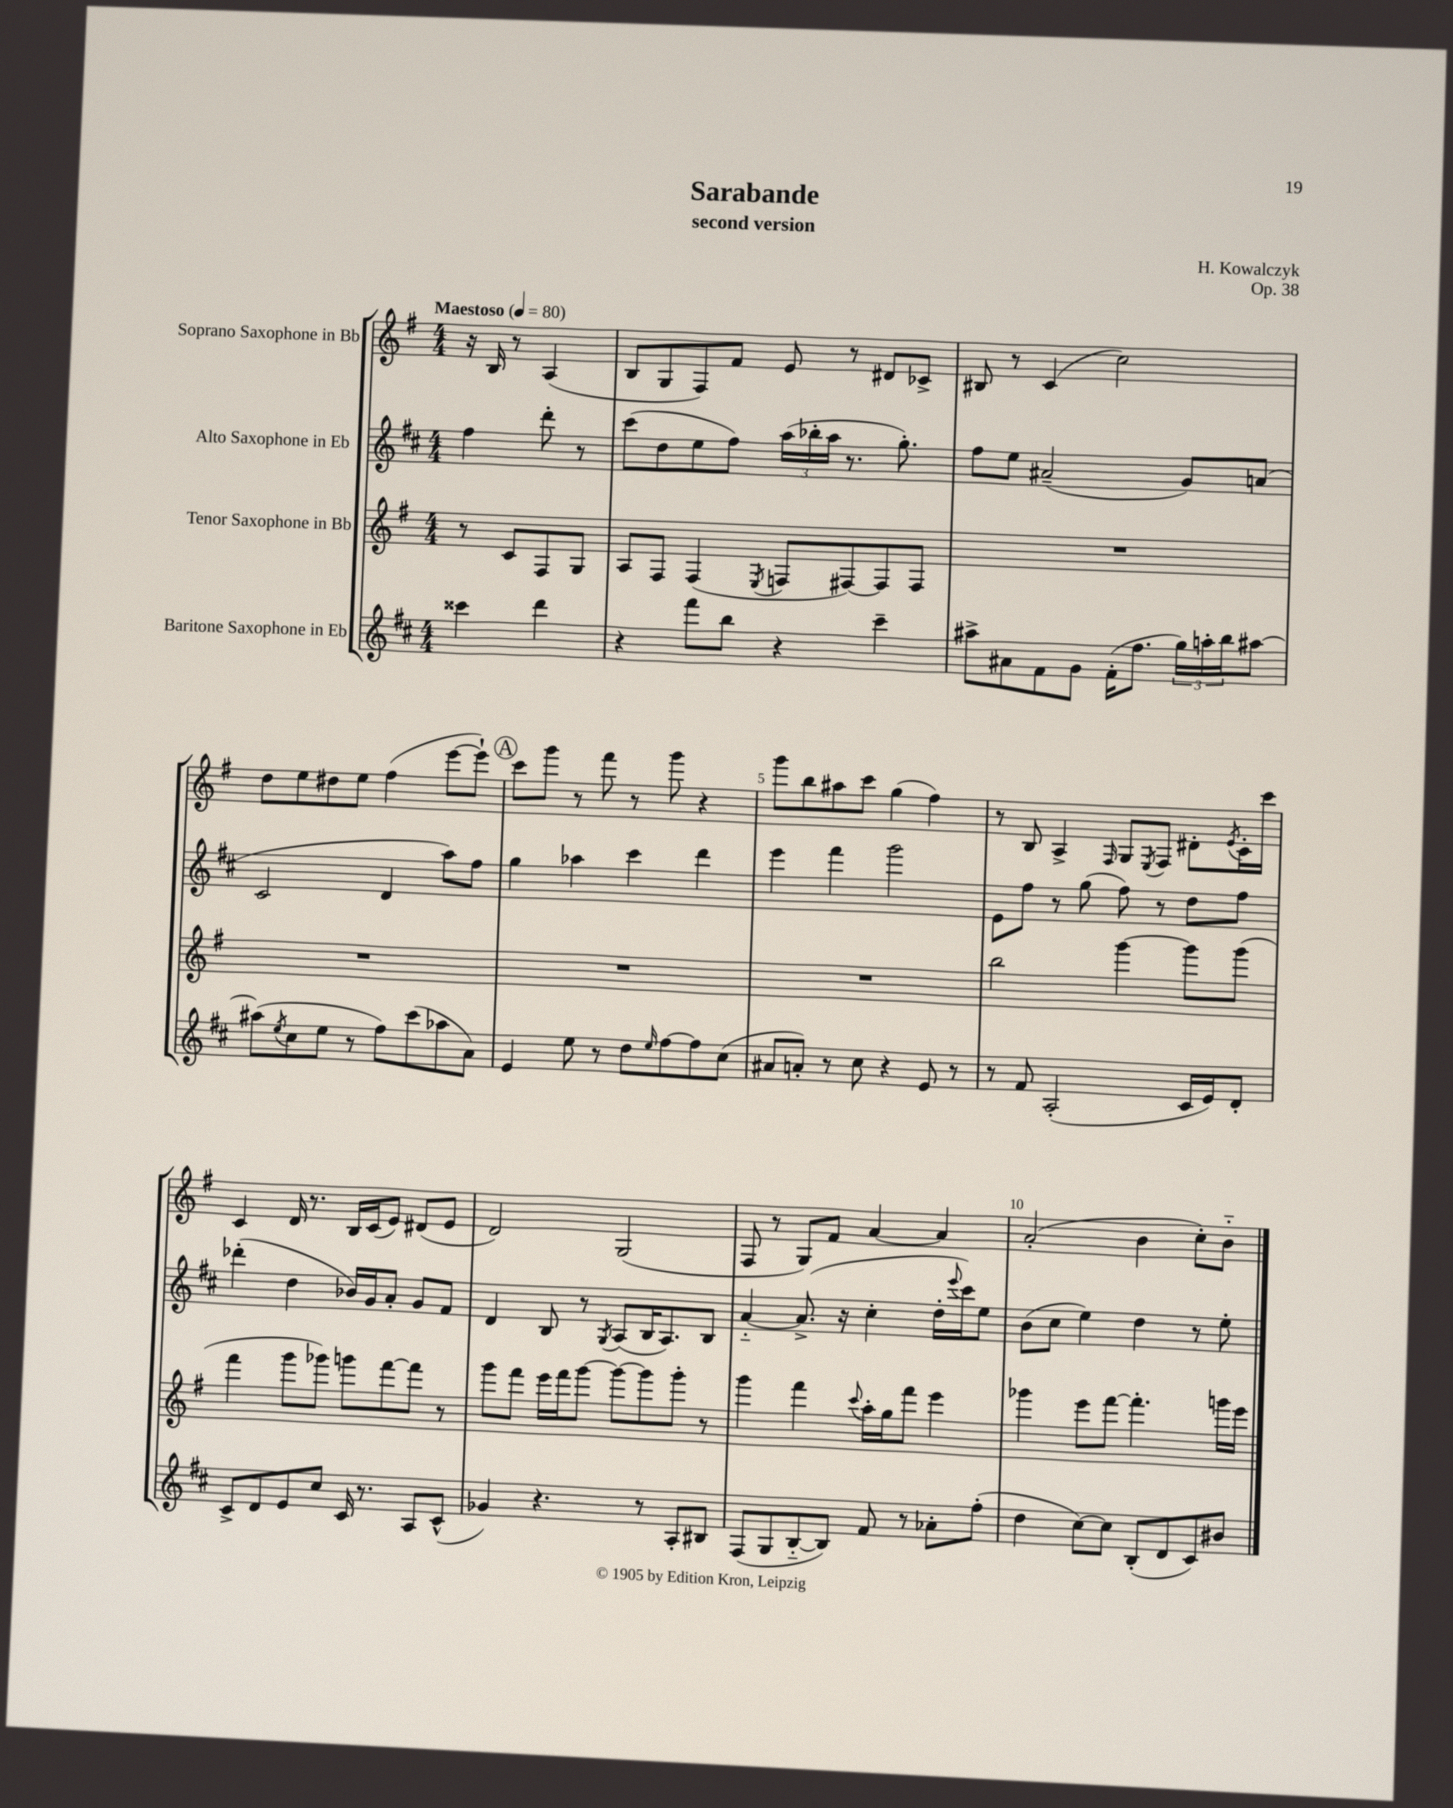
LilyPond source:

\header { title = "Sarabande" composer = "H. Kowalczyk" subtitle = "second version" opus = "Op. 38" }
<<
\new StaffGroup <<
\new Staff = "s0" \with { instrumentName = "Soprano Saxophone in Bb" } {
    \clef treble \key g \major \numericTimeSignature \time 4/4 \partial 2 \tempo "Maestoso" 4 = 80
    r16 b16 r8 a4( |
    b8 g8 fis8) fis'8 e'8 r8 dis'8 ces'8-> |
    bis8 r8 c'4( c''2) |
    d''8 e''8 dis''8 e''8 fis''4( e'''8~ e'''8-!) |
    \mark \markup { \circle "A" } c'''8 g'''8 r8 fis'''8 r8 g'''8 r4 |
    g'''8 b''8 ais''8 c'''8 g''4( fis''4) |
    r8 b8 a4-> \grace { fis16 } g8 \acciaccatura { e8 } fis8 dis'8-. \acciaccatura { e'8 } c'16-. c'''16 |
    c'4 d'16 r8. b16 c'16( e'8) dis'8( e'8 |
    d'2) g2( |
    fis8 r8 g8) fis'8 a'4~ a'4 |
    a'2-.( b'4 c''8-.) b'8-_ \bar "|." |
}
\new Staff = "s1" \with { instrumentName = "Alto Saxophone in Eb" } {
    \clef treble \key d \major \numericTimeSignature \time 4/4 \partial 2
    fis''4 d'''8-. r8 |
    cis'''8( d''8 e''8 fis''8) \tuplet 3/2 { a''16( bes''16-. a''16 } r8. g''8.-.) |
    fis''8 e''8 ais'2--( g'8) a'8( |
    cis'2 d'4 a''8) fis''8 |
    \mark \markup { \circle "A" } g''4 aes''4 cis'''4 d'''4 |
    e'''4 fis'''4 g'''2 |
    e'8 fis''8 r8 g''8( fis''8) r8 d''8 fis''8 |
    des'''4-.( d''4 bes'16) g'16 a'8-. g'8 fis'8 |
    d'4 b8 r8 \acciaccatura { g8 } a8( b16 a8.) b8 |
    a'4~-_ a'8.->( r16 cis''4-. d''16-. \appoggiatura { e'''8 } cis'''16) e''8 |
    b'8( cis''8 e''4) d''4 r8 e''8-. \bar "|." |
}
\new Staff = "s2" \with { instrumentName = "Tenor Saxophone in Bb" } {
    \clef treble \key g \major \numericTimeSignature \time 4/4 \partial 2
    r8 c'8 fis8 g8 |
    a8 fis8 fis4( \acciaccatura { e8 } f8 fis8~) fis8 fis8 |
    R1 |
    R1 |
    \mark \markup { \circle "A" } R1 |
    R1 |
    b''2 g'''4~ g'''8 g'''8( |
    fis'''4 g'''8 ges'''8) g'''8 fis'''8~ fis'''8 r8 |
    g'''8 fis'''8 e'''16 fis'''16 g'''8~ g'''8~ g'''8 g'''8-. r8 |
    g'''4 fis'''4 \appoggiatura { c'''8 } a''16-. g''16 fis'''8 e'''4 |
    ges'''4 e'''8 fis'''8~ fis'''4.-. g'''16 e'''16 \bar "|." |
}
\new Staff = "s3" \with { instrumentName = "Baritone Saxophone in Eb" } {
    \clef treble \key d \major \numericTimeSignature \time 4/4 \partial 2
    cisis'''4 d'''4 |
    r4 fis'''8 b''8 r4 cis'''4-- |
    ais''8-> ais'8 fis'8 g'8 fis'16-.( fis''8. \tuplet 3/2 { g''16) a''16-. b''16 } ais''8~ |
    ais''8( \acciaccatura { e''8 } cis''8 e''8 r8 fis''8) cis'''8( aes''8 a'8) |
    \mark \markup { \circle "A" } e'4 e''8 r8 d''8 \grace { e''16 } fis''8~ fis''8 cis''8( |
    ais'8 a'8-.) r8 cis''8 r4 e'8 r8 |
    r8 fis'8 a2-.( cis'16 e'16) d'8-. |
    cis'8-> d'8 e'8 cis''8 cis'16 r8. a8 cis'8-^( |
    ges'4) r4. r8 a8-. bis8 |
    fis8( g8 b8~-_ b8) fis'8 r8 aes'8-. fis''8-.( |
    d''4 cis''8~) cis''8 b8-.( d'8 cis'8) bis'8 \bar "|." |
}
>>
>>
\layout { \context { \Score \override BarNumber.break-visibility = ##(#f #t #t) barNumberVisibility = #(every-nth-bar-number-visible 5) } }
